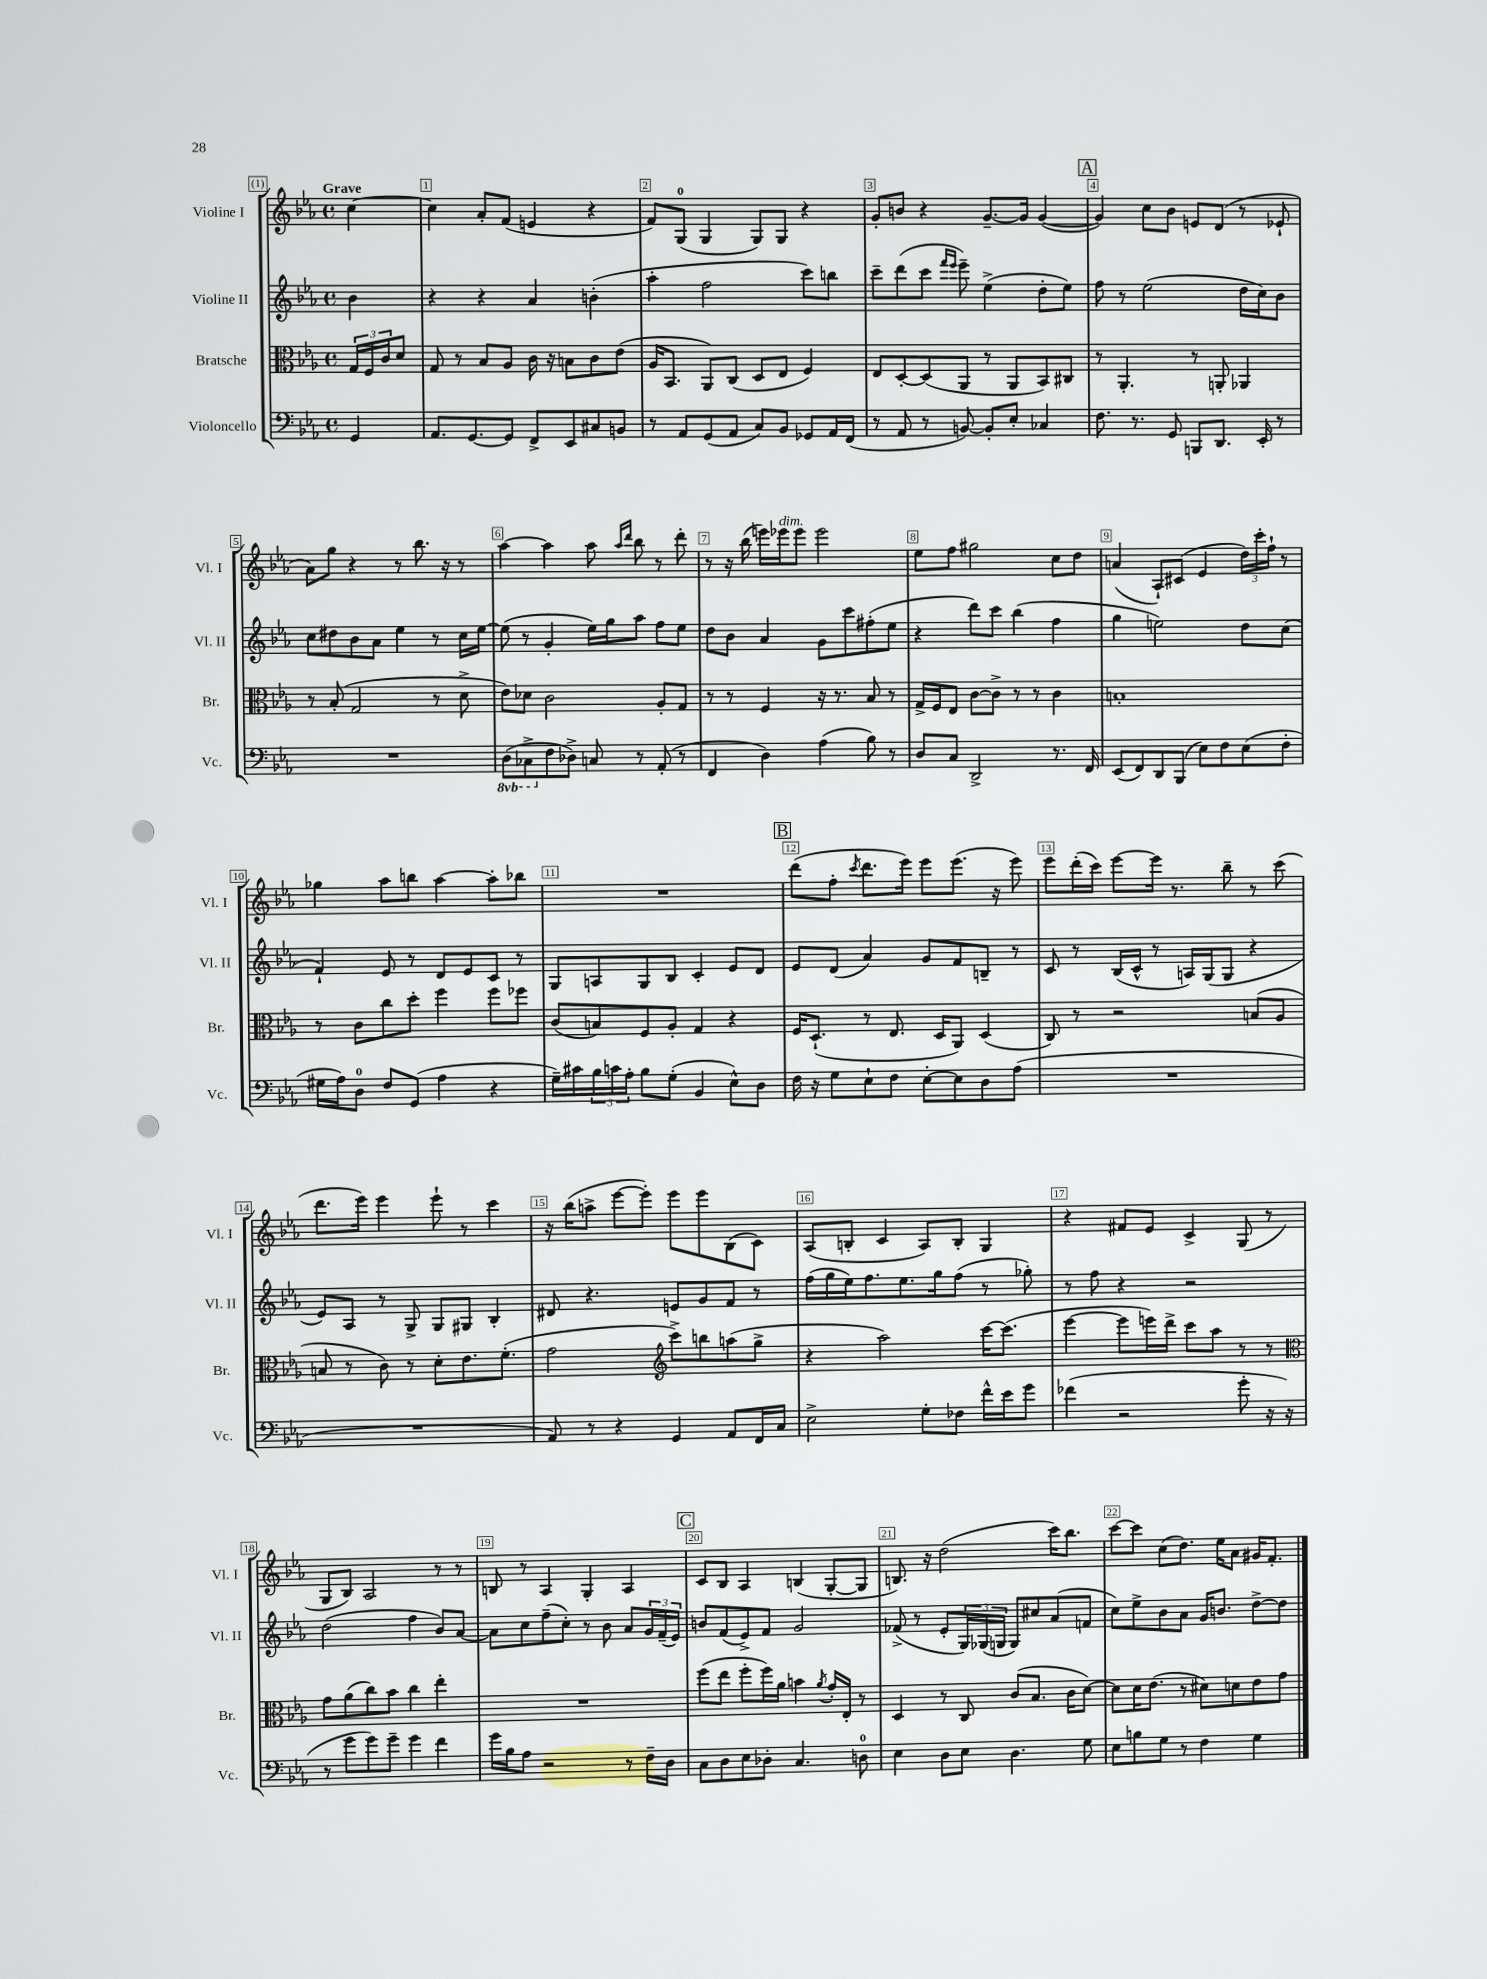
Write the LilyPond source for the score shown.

<<
\new StaffGroup <<
\new Staff = "s0" \with { instrumentName = "Violine I" shortInstrumentName = "Vl. I" } {
    \clef treble \key ees \major \defaultTimeSignature \time 4/4 \partial 4 \tempo "Grave"
    c''4~ |
    c''4 aes'8-. f'8( e'4 r4 |
    f'8) g8-0( g4 g8) g8 r4 |
    g'8-. b'8 r4 g'8.~-- g'16 g'4~( |
    \mark \markup { \box "A" } g'4) c''8 bes'8 e'8 d'8( r8 ees'8-! |
    aes'8) g''8 r4 r8 bes''8. r16 r8 |
    aes''4~ aes''4 aes''8 \grace { aes''16 d'''16 } bes''8 r8 d'''8-. |
    r8 r16 bes''16( e'''16) ees'''16^\markup { \italic "dim." } ees'''8 ees'''2 |
    ees''8 f''8 gis''2 c''8 d''8 |
    a'4( aes8-!) cis'8( ees'4 \tuplet 3/2 { d''16) c'''16-. f''16-! } r8 |
    ges''4 aes''8 b''8 aes''4~ aes''8-. bes''8 |
    R1 |
    \mark \markup { \box "B" } d'''8( f''8-. \acciaccatura { c'''8 } d'''8. ees'''16) ees'''8 ees'''8.( r16 ees'''8) |
    ees'''8 d'''16-.( c'''16) ees'''8~ ees'''16 r8. bes''8-- r8 c'''8( |
    d'''8. ees'''16) ees'''4 ees'''8-! r8 c'''4 |
    r16 bes''16( a''8-> ees'''8~ ees'''8-.) ees'''8 ees'''8 bes8( c'8) |
    aes8( b8-. c'4 aes8) b8-. g4 |
    r4 fis'8 ees'8 c'4-> g8( r8 |
    g8 bes8) aes2 r8 r8 |
    b8 r8 aes4 g4-. aes4 |
    \mark \markup { \box "C" } c'8 bes8 aes4 b4( g8~-. g8 |
    b8.) r16 d''2( c'''16) bes''8. |
    c'''8~ c'''8 c''8( d''8.) ees''16 aes'8 gis'16 f'8.-. \bar "|." |
}
\new Staff = "s1" \with { instrumentName = "Violine II" shortInstrumentName = "Vl. II" } {
    \clef treble \key ees \major \defaultTimeSignature \time 4/4 \partial 4
    bes'4 |
    r4 r4 aes'4 b'4-.( |
    aes''4-. f''2 c'''8) b''8 |
    c'''8-- d'''8( c'''8 \grace { f'''16 ees'''16 } ees'''8--) ees''4->( d''8-. ees''8) |
    \mark \markup { \box "A" } f''8 r8 ees''2( d''16 c''16) bes'8 |
    c''8 dis''8 bes'8 aes'8 ees''4 r8 c''16 ees''16~ |
    ees''8( r8 g'4-. ees''16) g''16 aes''8 f''8 ees''8 |
    d''8 bes'8 aes'4 g'8 c'''8 fis''8-.( ees''8 |
    r4 d'''8) c'''8 bes''4( f''4 |
    g''4 e''2) d''8 c''8( |
    f'4-!) ees'8 r8 d'8 ees'8 c'8 r8 |
    g8 a8 g8 bes8 c'4-. ees'8 d'8 |
    \mark \markup { \box "B" } ees'8 d'8( aes'4) g'8 f'8 b8-- r8 |
    c'8 r8 bes16( c'16-^ r8 a16) g16( g8 r4 |
    ees'8) aes8 r8 g8-> g8 gis8 bes4-. |
    dis'8 r4. e'8 g'8 f'8 r8 |
    f''16( g''16 ees''16) f''8. ees''8. g''16 f''8( r8 ges''8-.) |
    r8 f''8 r4 r2 |
    d''2( f''4 bes'8) aes'8~ |
    aes'8 c''8 f''8--( c''8-.) r8 bes'8 aes'8 \tuplet 3/2 { g'16 f'16--( ees'16) } |
    \mark \markup { \box "C" } b'8 f'8( ees'8->) f'8 g'2 |
    fes'8->( r8 ees'8-. \tuplet 3/2 { g16) ges16( g16 } g8) cis''8 aes'8( f'8 |
    c''8) ees''8-> bes'8 aes'8 g'16 b'8. d''8~-> d''8 \bar "|." |
}
\new Staff = "s2" \with { instrumentName = "Bratsche" shortInstrumentName = "Br." } {
    \clef alto \key ees \major \defaultTimeSignature \time 4/4 \partial 4
    \tuplet 3/2 { g16 f16 c'16 } d'8 |
    g8 r8 bes8 aes8 c'16 r16 b8 c'8 ees'8( |
    aes16 bes,8. aes,8) c8( d8 ees8 f4) |
    ees8 d8~-. d8( aes,8 r8 aes,8 bes,8) cis8 |
    \mark \markup { \box "A" } r8 aes,4.-. r8 a,8-. aes,4 |
    r8 bes8-.( g2 r8 d'8-> |
    ees'8) des'8 c'2 aes8-. g8 |
    r8 r8 f4 r16 r8. bes8 r8 |
    g16-> f16 ees8 c'8~ c'8-> r8 r8 c'4 |
    b1-. |
    r8 c'8 c''8 d''8-. f''4 f''8 fes''8 |
    c'8( b8) f8 aes8-. g4 r4 |
    \mark \markup { \box "B" } f16 d8.-!( r8 ees8. d16 aes,8) d4( |
    c8) r8 r2 b8( aes8 |
    b8 r8 c'8) r8 d'8-. ees'8. f'8.-.( |
    g'2 \clef treble c'''8->) b''8 a''8( g''8-> |
    r4 aes''2) c'''16~ c'''8.( |
    ees'''4~ ees'''8 e'''16) d'''16-> c'''8 aes''8 r8 r8 |
    \clef alto g'8 aes'8( c''8) bes'8 c''4 ees''4-. |
    R1 |
    \mark \markup { \box "C" } f''8( ees''8 f''8-. f''16) aes'16 b'4 \acciaccatura { aes'8 } g'16-. ees16-. r8 |
    d4 r8 c8 c'8( bes8. c'16 d'8~) |
    d'8 d'16 ees'8.( r8 dis'8) d'8 ees'8 g'8 \bar "|." |
}
\new Staff = "s3" \with { instrumentName = "Violoncello" shortInstrumentName = "Vc." } {
    \clef bass \key ees \major \defaultTimeSignature \time 4/4 \set Staff.ottavationMarkups = #ottavation-simple-ordinals \partial 4
    g,4 |
    aes,8. g,8.~ g,8 f,8-> ees,8 cis8 b,8 |
    r8 aes,8 g,8( aes,8 c8) bes,8 ges,8 aes,16 f,16( |
    r8 aes,8 r8 b,8~) b,8-. ees8-. ces4 |
    \mark \markup { \box "A" } f8. r8. g,8 b,,8 d,8. ees,16-. r8 |
    R1 |
    \ottava #-1 d,8( ces,8-> \ottava #0 f8 des8->) c!8 r8 aes,8-.( r8 |
    f,4 d4) aes4( bes8) r8 |
    d8 c8 d,2-> r8. f,16 |
    ees,8( f,8) d,8 bes,,8( ees8) f8 ees8( f8-. |
    gis16 aes16) d8-0 f8 g,8( aes4 r4 |
    g16--) cis'16 \tuplet 3/2 { bes16 c'16 aes16-. } bes8 g8-.( bes,4 ees8-^) d8 |
    \mark \markup { \box "B" } f16 r16 g8 ees8-! f8 ees8~-. ees8 d8 aes8( |
    R1 |
    R1 |
    aes,8) r8 r4 g,4 aes,8 f,16 c16 |
    ees2-> g8-. fes8 f'16-^ ees'16 g'8 |
    fes'4( r2 g'8-. r16 r16 |
    r8 g'8 g'8) g'8-- g'4 f'4 |
    g'16 bes16 aes8 r2 r8 f16-- d16 |
    \mark \markup { \box "C" } c8 d8 ees8 des8-. c4. d8-0 |
    ees4 d8 ees8 d4. g8 |
    ees8 b8 g8 r8 f4 g4 \bar "|." |
}
>>
>>
\layout { \context { \Score \override BarNumber.break-visibility = ##(#f #t #t) barNumberVisibility = #all-bar-numbers-visible \override BarNumber.stencil = #(make-stencil-boxer 0.1 0.3 ly:text-interface::print) } }
